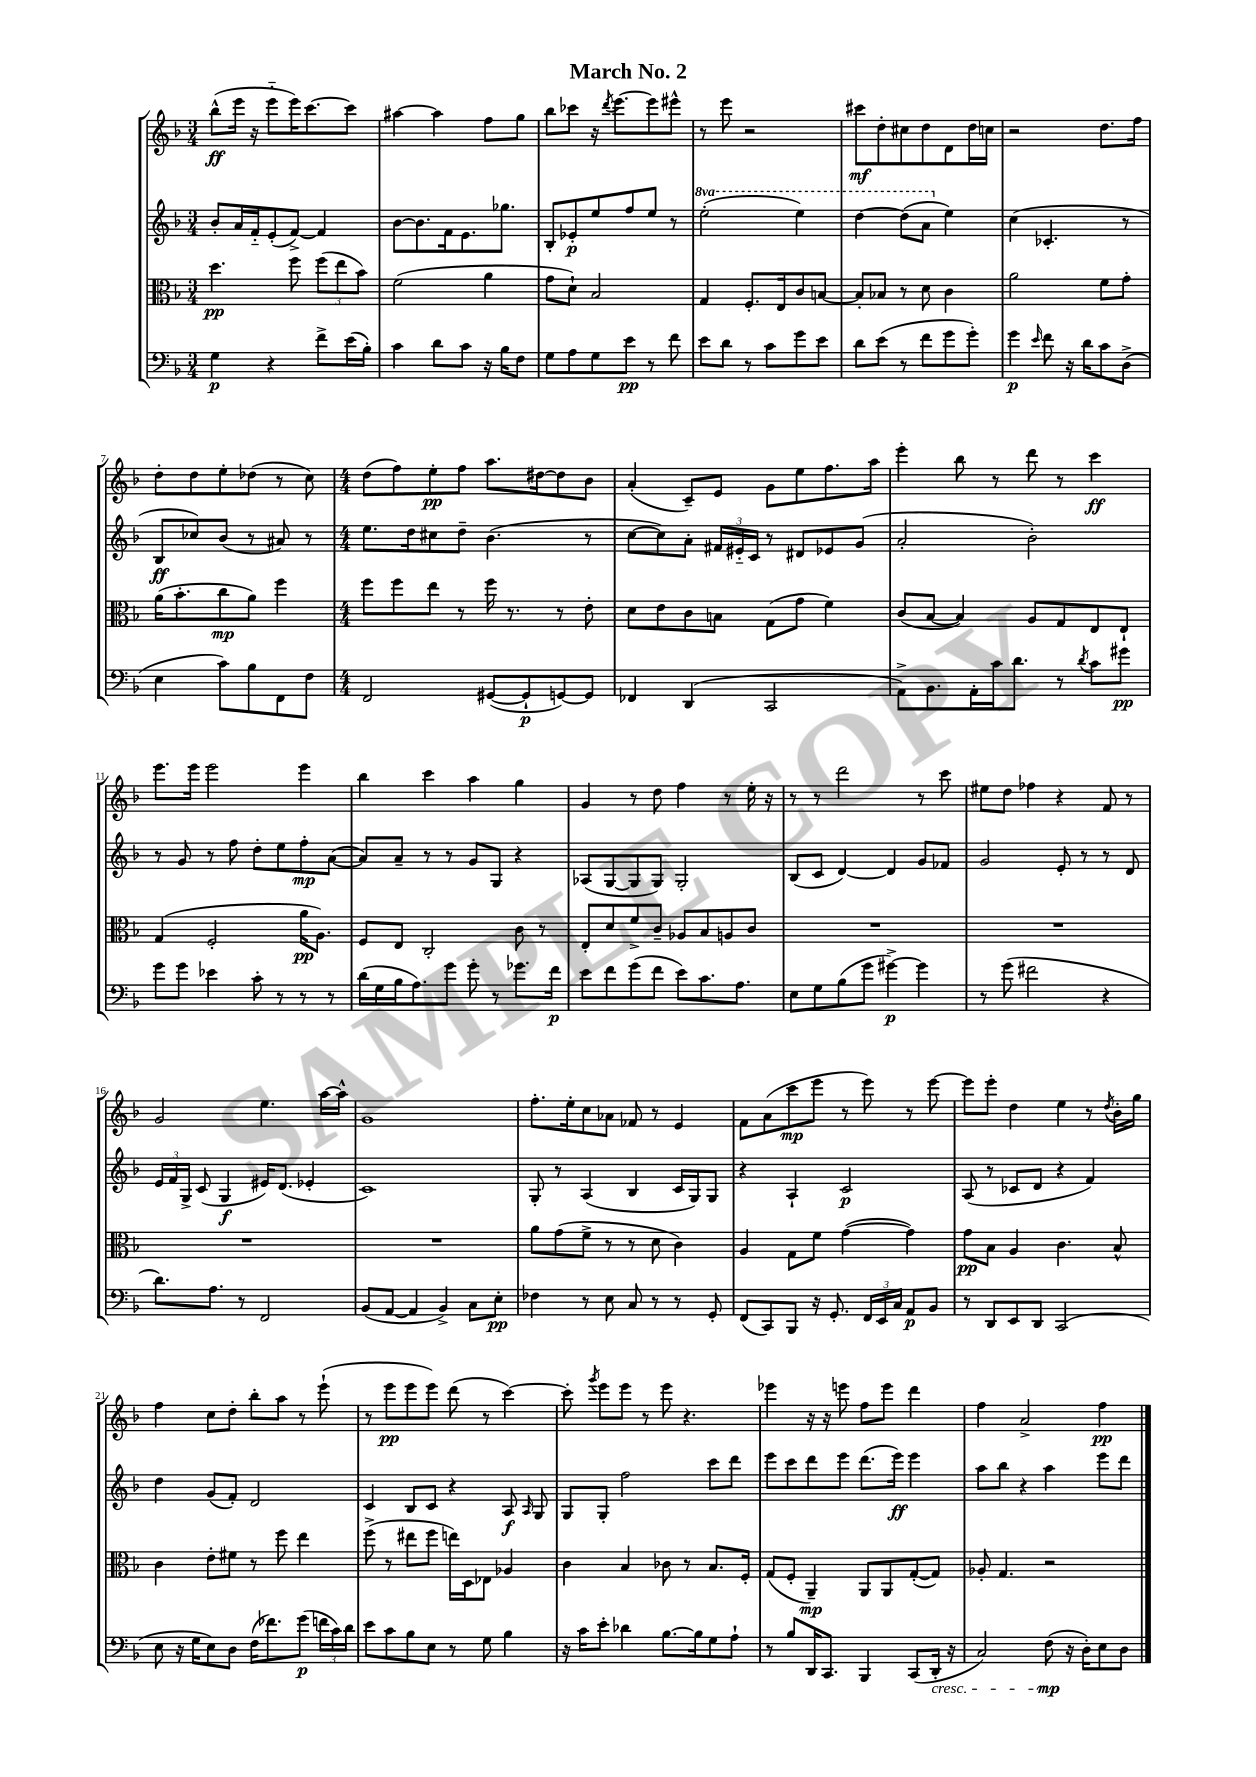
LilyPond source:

\header { title = "March No. 2" }
<<
\new StaffGroup <<
\new Staff = "s0" {
    \clef treble \key f \major \numericTimeSignature \time 3/4
    \autoBeamOff bes''8[-^\ff( e'''16] r16 e'''8[-_ e'''16) c'''8.~ c'''8] |
    ais''4~ ais''4 f''8[ g''8] |
    bes''8[ ces'''8] r16 \acciaccatura { d'''8 } e'''8.[~ e'''8 eis'''8]-^ |
    r8 e'''8 r2 |
    cis'''8[\mf d''8-. cis''8 d''8 d'8 d''16 c''16] |
    r2 d''8.[ f''16] |
    d''8[-. d''8 e''8-. des''8]( r8 c''8) |
    \numericTimeSignature \time 4/4 d''8[( f''8) e''8-.\pp f''8] a''8.[ dis''16~ dis''8 bes'8] |
    a'4-.( c'8[--) e'8] g'8[ e''8 f''8. a''16] |
    e'''4-. bes''8 r8 d'''8 r8 c'''4\ff |
    e'''8.[ e'''16] e'''2 e'''4 |
    bes''4 c'''4 a''4 g''4 |
    g'4 r8 d''8 f''4 r8 e''16-. r16 |
    r8 r8 d'''2 r8 c'''8 |
    eis''8[ d''8] fes''4 r4 f'8 r8 |
    g'2 e''4. a''16[~ a''16]-^ |
    g'1 |
    f''8.[-. e''16-. c''8 aes'8] fes'8 r8 e'4 |
    f'8[ a'8( c'''8\mp e'''8] r8 e'''8) r8 e'''8~ |
    e'''8[ e'''8]-. d''4 e''4 r8 \acciaccatura { d''8 } bes'16[-. g''16] |
    f''4 c''8[ d''8]-. bes''8[-. a''8] r8 e'''8-!( |
    r8 e'''8[\pp e'''8 e'''8]) d'''8( r8 c'''4~) |
    c'''8-. \acciaccatura { g'''8 } e'''8[ e'''8] r8 e'''8 r4. |
    ees'''4 r16 r16 e'''8 f''8[ e'''8] d'''4 |
    f''4 a'2-> f''4\pp \bar "|." |
}
\new Staff = "s1" {
    \clef treble \key f \major \numericTimeSignature \time 3/4 \set Staff.ottavationMarkups = #ottavation-simple-ordinals
    \autoBeamOff bes'8[-. a'16 f'16-_ e'8-.( f'8]~->) f'4 |
    bes'8[~ bes'8. f'16 e'8. ges''8.] |
    bes8[-. ees'8-.\p e''8 f''8 e''8] r8 |
    \ottava #1 e'''2-.( e'''4) |
    d'''4~ d'''8[( a''8] \ottava #0 e''4) |
    c''4( ces'4.-. r8 |
    bes8[\ff ces''8) bes'8]( r8 ais'8) r8 |
    \numericTimeSignature \time 4/4 e''8.[ d''16 cis''8 d''8]-- bes'4.( r8 |
    c''8[~ c''8) a'8]-. \tuplet 3/2 { fis'16[ eis'16-_ c'16] } r8 dis'8[ ees'8 g'8]( |
    a'2-. bes'2-.) |
    r8 g'8 r8 f''8 d''8[-. e''8 f''8-.\mp a'8]~( |
    a'8[) a'8]-- r8 r8 g'8[ g8] r4 |
    aes8[( g8~ g8 g8]) g2-. |
    bes8[( c'8] d'4~) d'4 g'8[ fes'8] |
    g'2 e'8-. r8 r8 d'8 |
    \tuplet 3/2 { e'16[ f'16 g16]-> } c'8( g4\f eis'16[) d'8.]( ees'4-. |
    c'1) |
    g8-. r8 a4( bes4 c'16[ g16) g8] |
    r4 a4-! c'2\p |
    a8( r8 ces'8[ d'8] r4 f'4) |
    d''4 g'8[( f'8]-.) d'2 |
    c'4 bes8[ c'8] r4 a8\f \grace { a16 } g8 |
    g8[ g8]-. f''2 c'''8[ d'''8] |
    e'''8[ c'''8 d'''8 e'''8] d'''8.[( e'''16]\ff) e'''4 |
    a''8[ bes''8] r4 a''4 e'''8[ d'''8] \bar "|." |
}
\new Staff = "s2" {
    \clef alto \key f \major \numericTimeSignature \time 3/4
    \autoBeamOff d''4.\pp f''8 \tuplet 3/2 { f''8[( e''8 bes'8]) } |
    f'2( a'4 |
    g'8[ d'8]-!) bes2 |
    g4 f8.[-. e16 c'8 b8]~ |
    b8[-. bes8] r8 d'8 c'4 |
    a'2 f'8[ g'8]-. |
    a'16[( bes'8.-. c''8\mp a'8]) f''4 |
    \numericTimeSignature \time 4/4 f''8[ f''8 e''8] r8 f''16 r8. r8 e'8-. |
    d'8[ e'8 c'8 b8] g8[( g'8] f'4) |
    c'8[( bes8]~ bes4) a8[ g8 e8 e8]-! |
    g4( f2-. a'16[\pp a8.]) |
    f8[ e8] c2-. c'8 r8 |
    e8[-. d'8 f'8-> c'8]-- aes8[ bes8 a8 c'8] |
    R1 |
    R1 |
    R1 |
    R1 |
    a'8[ g'8( f'8]-> r8 r8 d'8 c'4) |
    a4 g8[ f'8] g'4~( g'4) |
    g'8[\pp bes8] a4 c'4. bes8-^ |
    c'4 e'8[-. fis'8] r8 f''8 e''4 |
    f''8->( r8 eis''8[ f''8] e''16[) d16 ees8] aes4 |
    c'4 bes4 ces'8 r8 bes8.[ f16]-. |
    g8[( f8]-. a,4--\mp) a,8[ a,8 g8~-.( g8]) |
    aes8-. g4. r2 \bar "|." |
}
\new Staff = "s3" {
    \clef bass \key f \major \numericTimeSignature \time 3/4
    \autoBeamOff g4\p r4 f'8[-> e'16( bes16]-.) |
    c'4 d'8[ c'8] r16 bes16[ f8] |
    g8[ a8 g8 e'8]\pp r8 f'8 |
    e'8[ d'8] r8 c'8[ g'8 e'8] |
    d'8[ e'8]( r8 f'8[ g'8 g'8]-.) |
    g'4\p \grace { e'16 } f'8 r16 d'16[ c'8 d8]->( |
    e4 c'8[) bes8 f,8 f8] |
    \numericTimeSignature \time 4/4 f,2 gis,8[~( gis,8-!\p g,8~) g,8] |
    fes,4 d,4( c,2 |
    a,8[->) bes,8. a,16-. c'16 d'8.] r8 \acciaccatura { d'8 } c'8[ gis'8]\pp |
    g'8[ g'8] ees'4 c'8-. r8 r8 r8 |
    d'16[( g16 bes16 a8.) g'8] g'8-. r8 ges'8.[ f'16]\p |
    e'8[ f'8 g'8( f'8] e'8[) c'8. a8.] |
    e8[ g8 bes8( g'8] gis'4~->\p) gis'4 |
    r8 g'8( fis'2 r4 |
    d'8.[) a8.] r8 f,2 |
    bes,8[( a,8]~ a,4 bes,4->) c8[ e8]-.\pp |
    fes4 r8 e8 c8 r8 r8 g,8-. |
    f,8[( c,8) bes,,8] r16 g,8.-. \tuplet 3/2 { f,16[ e,16 c16] } a,8[\p bes,8] |
    r8 d,8[ e,8 d,8] c,2( |
    e8 r16 g16[ e8) d8] f16[( fes'8.) g'8]\p( \tuplet 3/2 { f'16[ c'16) d'16] } |
    e'8[ c'8 bes8 e8] r8 g8 bes4 |
    r16 c'16[ e'8]-. des'4 bes8.[~ bes16 g8 a8]-! |
    r8 bes8[ d,16 c,8.] bes,,4 c,8[( d,16]-.\cresc r16 |
    c2) f8\mp\!( r16 d16[-.) e8 d8] \bar "|." |
}
>>
>>
